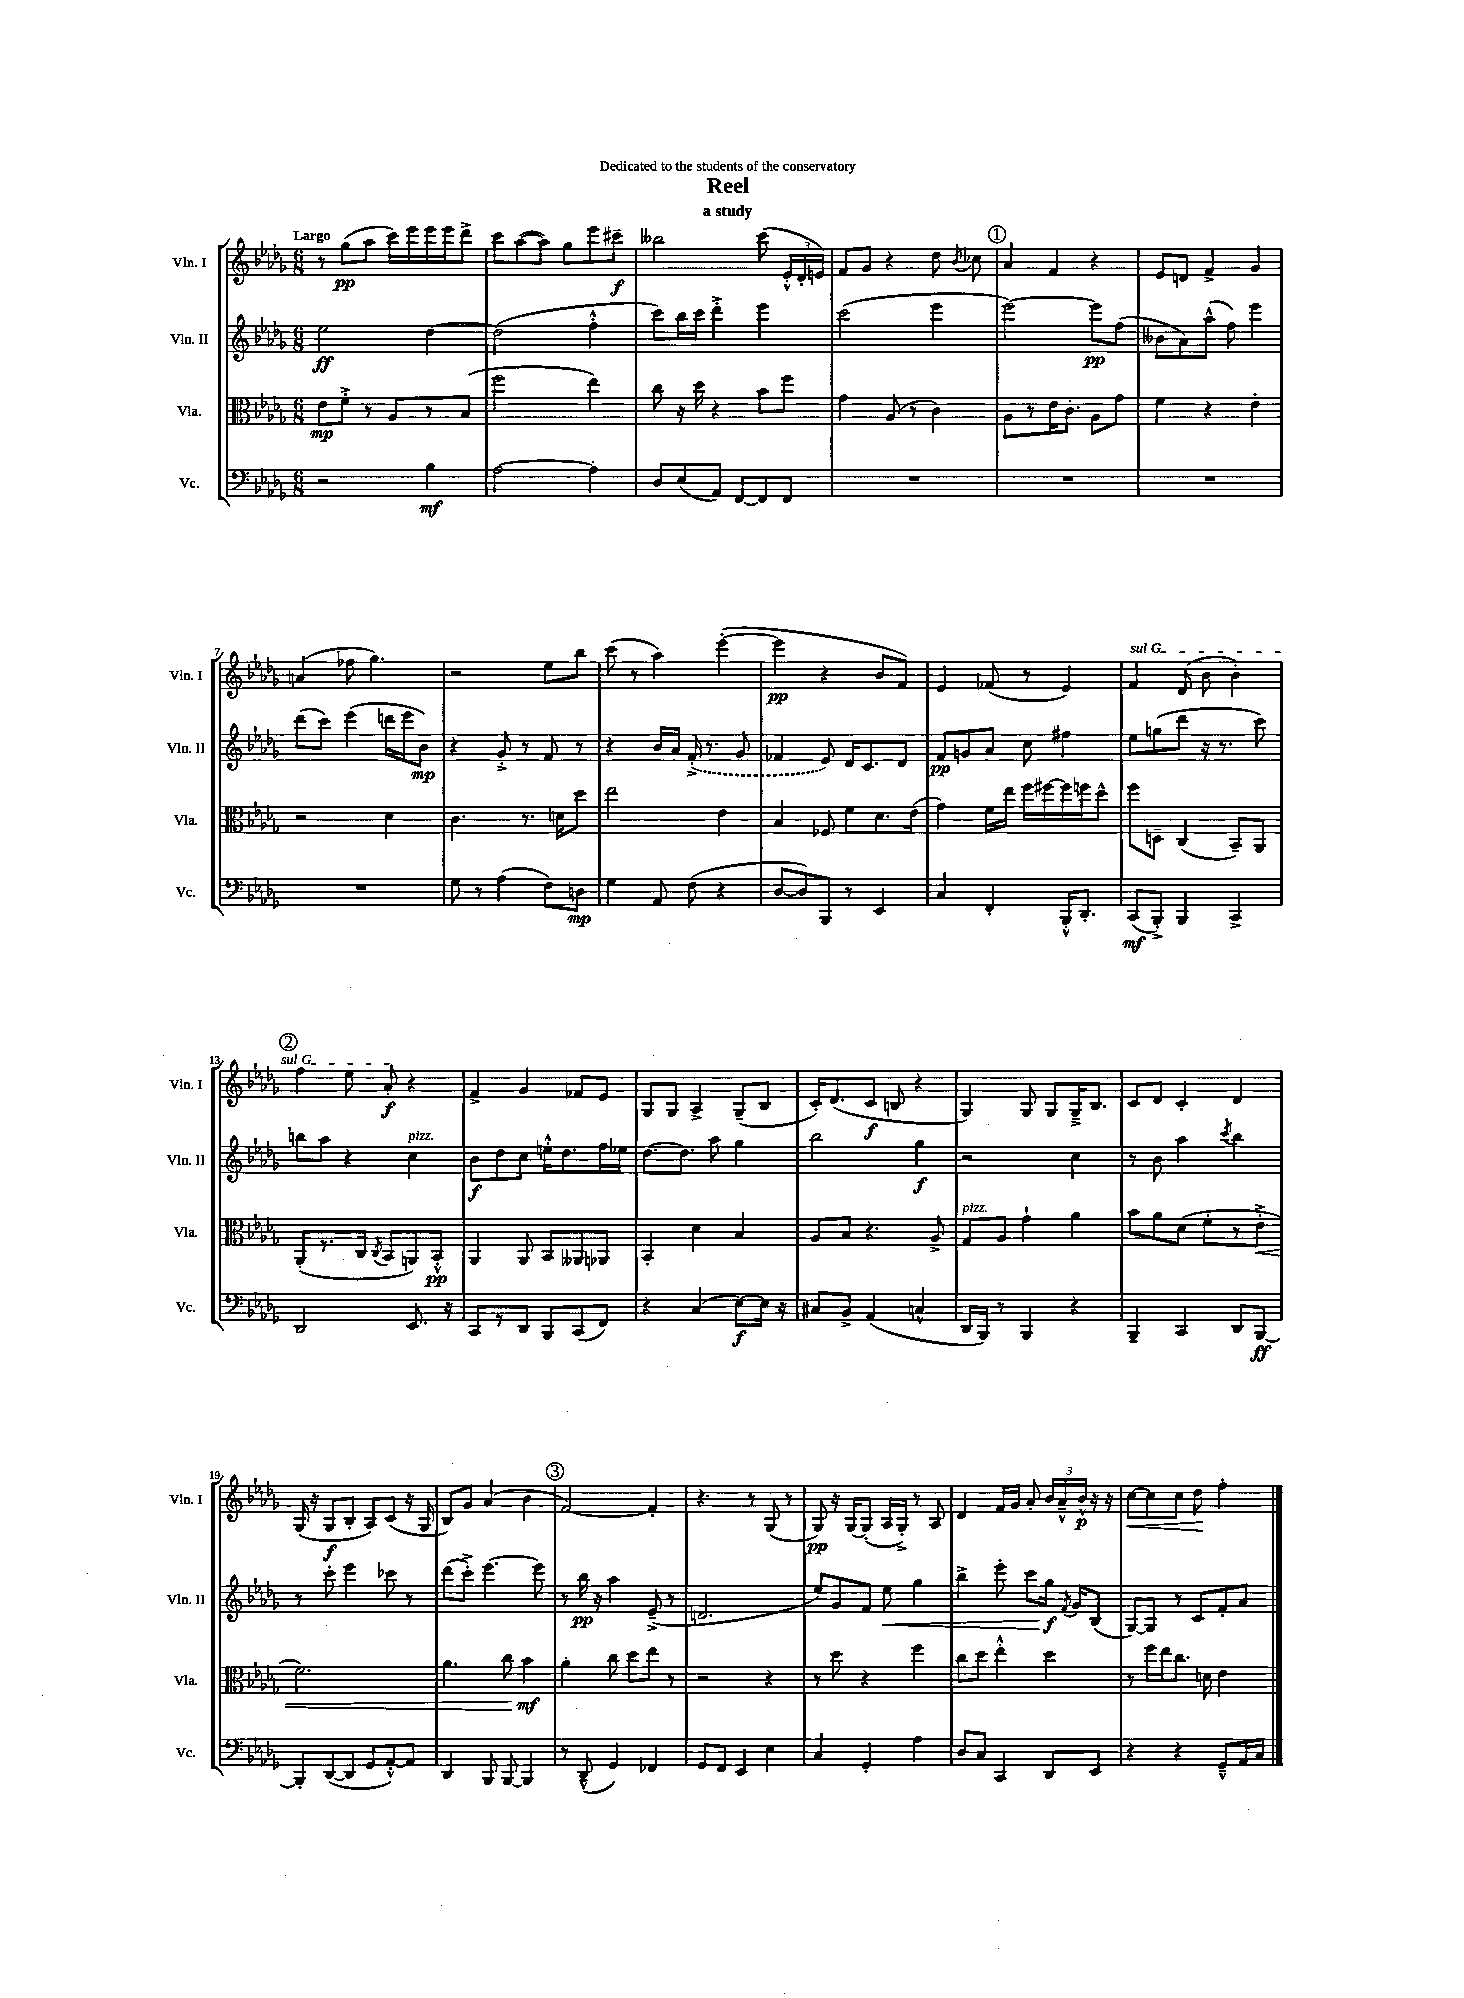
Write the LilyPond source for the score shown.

\header { title = "Reel" subtitle = "a study" dedication = "Dedicated to the students of the conservatory" }
<<
\new StaffGroup <<
\new Staff = "s0" \with { instrumentName = "Vln. I" shortInstrumentName = "Vln. I" } {
    \clef treble \key des \major \numericTimeSignature \time 6/8 \tempo "Largo"
    \autoBeamOff r8 ges''8[\pp( aes''8] c'''16[) ees'''16 ees'''16 ees'''16 des'''8]-> |
    c'''8[ aes''8~( aes''8]) ges''8[ ees'''8 cis'''8]--\f |
    beses''2 c'''8( \tuplet 3/2 { ees'16[-.-^ des'16-. e'16]) } |
    f'8[ ges'8] r4 des''8 \acciaccatura { bes'8 } ces''8 |
    \mark \markup { \circle "1" } aes'4 f'4 r4 |
    ees'8[ d'8] f'4-> ges'4 |
    a'4( fes''8 ges''4.) |
    r2 ees''8[ bes''8] |
    c'''8( r8 aes''4) ees'''4~-.( |
    ees'''4\pp r4 bes'8[ f'8]) |
    ees'4 fes'8( r8 ees'4) |
    \once \override TextSpanner.bound-details.left.text = \markup { \italic "sul G" } f'4\startTextSpan des'8( bes'8 bes'4-.) |
    \mark \markup { \circle "2" } f''4 ees''8 aes'8-.\f\stopTextSpan r4 |
    f'4-> ges'4 fes'8[ ees'8] |
    ges8[ ges8] aes4-> ges8[--( bes8] |
    c'16[-.) des'8.( c'8]\f b8 r4 |
    ges4) ges8 ges8[ ges16---> bes8.] |
    c'8[ des'8] c'4-. des'4 |
    ges16( r16 ges8[\f bes8]-. aes8[) c'8]( r16 ges16 |
    bes8[) ges'8] aes'4( bes'4 |
    \mark \markup { \circle "3" } f'2~) f'4-. |
    r4. r8 ges8( r8 |
    ges8\pp) r16 ges16[~ ges8]-.( aes16[ ges16]-.->) r8 aes8 |
    des'4 f'16[ ges'16] aes'8-. \tuplet 3/2 { bes'16[ aes'16---^ bes'16]-^\p } r16 r16 |
    c''8[~\< c''8 c''8] des''8\! f''4-. \bar "|." |
}
\new Staff = "s1" \with { instrumentName = "Vln. II" shortInstrumentName = "Vln. II" } {
    \clef treble \key des \major \numericTimeSignature \time 6/8
    \autoBeamOff ees''2\ff des''4~ |
    des''2( f''4-.-^ |
    c'''8[) bes''16 c'''16] des'''4-.-> ees'''4 |
    c'''2( ees'''4 |
    \mark \markup { \circle "1" } ees'''2~) ees'''8[\pp f''8]( |
    beses'8[ aes'8) aes''8]-^( f''8) ees'''4 |
    des'''8[( c'''8]) ees'''4( d'''16[ ees'''16 bes'8]\mp) |
    r4 ges'8-.-> r8 f'8 r8 |
    r4 bes'16[ aes'16] \once \slurDashed f'16-.->( r8. ges'8 |
    fes'4 ees'8) des'16[ c'8. des'8] |
    f'8[\pp g'8 aes'8] c''8 fis''4 |
    ees''8[ g''8( des'''8] r16 r8. c'''8) |
    \mark \markup { \circle "2" } b''8[ aes''8] r4 c''4^\markup { \italic "pizz." } |
    bes'8[\f des''8 c''8] e''16[-.-^ des''8. f''16 ees''16] |
    des''8.[~ des''8.] aes''8 ges''4 |
    bes''2 ges''4\f |
    r2 c''4 |
    r8 bes'8 aes''4 \acciaccatura { c'''8 } bes''4 |
    r8 c'''8-. ees'''4 ces'''8 r8 |
    des'''8[( c'''8]-.->) ees'''4.~ ees'''8 |
    \mark \markup { \circle "3" } r8 bes''16\pp r16 aes''4 ees'8--->( r8 |
    d'2. |
    ees''8[) ges'8 f'8] ees''8\< ges''4 |
    bes''4-> ees'''8-. c'''8[ ges''16]\f\! \acciaccatura { f'8 } ges'16[ bes8]( |
    ges8[~) ges8] r8 c'8[ f'8-. aes'8] \bar "|." |
}
\new Staff = "s2" \with { instrumentName = "Vla." shortInstrumentName = "Vla." } {
    \clef alto \key des \major \numericTimeSignature \time 6/8
    \autoBeamOff ees'8[\mp f'8]-.-> r8 aes8[ r8 bes8]( |
    f''2 ees''4) |
    c''8 r16 des''16 r4 bes'8[ f''8] |
    ges'4 aes8( r8 c'4) |
    \mark \markup { \circle "1" } aes8[ r8 ees'16 c'8.]-. aes8[ ges'8] |
    f'4 r4 ees'4-. |
    r2 des'4 |
    c'4. r8. d'16[ des''8] |
    ees''2 ees'4 |
    bes4 fes8 f'8[ des'8. ees'16]( |
    ges'4) f'16[ ees''16] f''16[ fis''16~ fis''16 f''16 des''8]-^ |
    f''8[ d8]-- c4( bes,8[--) aes,8] |
    \mark \markup { \circle "2" } aes,8[-.( r8. c16] \acciaccatura { c8 } bes,8[ a,8) bes,8]-.-^\pp |
    aes,4 aes,8 bes,8[ aeses,8 aes,8] |
    bes,4-. des'4 bes4 |
    aes8[ bes8] r4. aes8-> |
    ges8[^\markup { \italic "pizz." } aes8] ges'4-! aes'4 |
    bes'8[ aes'8 des'8]( f'8[-. r8 ees'8]-.->\< |
    f'2.) |
    aes'4. c''8 bes'4\mf\! |
    \mark \markup { \circle "3" } aes'4-. c''8 des''8[ ees''8] r8 |
    r2 r4 |
    r8 des''8 r4 f''4 |
    c''8[ des''8] ees''4-.-^ des''4 |
    r8 f''16[ ees''16 c''8.] d'16 ees'4 \bar "|." |
}
\new Staff = "s3" \with { instrumentName = "Vc." shortInstrumentName = "Vc." } {
    \clef bass \key des \major \numericTimeSignature \time 6/8
    \autoBeamOff r2 bes4\mf |
    aes2~ aes4-. |
    des8[ ees8( aes,8]) f,8[~ f,8 f,8] |
    R2. |
    \mark \markup { \circle "1" } R2. |
    R2. |
    R2. |
    ges8 r8 aes4( f8[) d8]\mp |
    ges4 aes,8 f8( r4 |
    des8[~ des8) bes,,8] r8 ees,4 |
    c4 f,4-. bes,,16[-.-^ des,8.]-. |
    c,8[\mf( bes,,8]-.->) bes,,4 c,4-> |
    \mark \markup { \circle "2" } des,2 ees,8. r16 |
    c,8[ r8 des,8] bes,,8[ c,8( f,8]) |
    r4 c4( ees8[~\f) ees16] r16 |
    cis8[ bes,8]-> aes,4( c4-^ |
    des,16[ bes,,16]) r8 bes,,4 r4 |
    bes,,4-- c,4 des,8[ bes,,8]~\ff |
    bes,,8[-. des,8~( des,8] ges,8[ aes,8~-.-^) aes,8] |
    des,4 bes,,8 bes,,8~ bes,,4 |
    \mark \markup { \circle "3" } r8 des,8---^( ges,4) fes,4 |
    ges,8[ f,8] ees,4 ees4 |
    c4 ges,4-. aes4 |
    des8[ c8] c,4 des,8[ ees,8] |
    r4 r4 ges,8[---^ aes,16 c16] \bar "|." |
}
>>
>>
